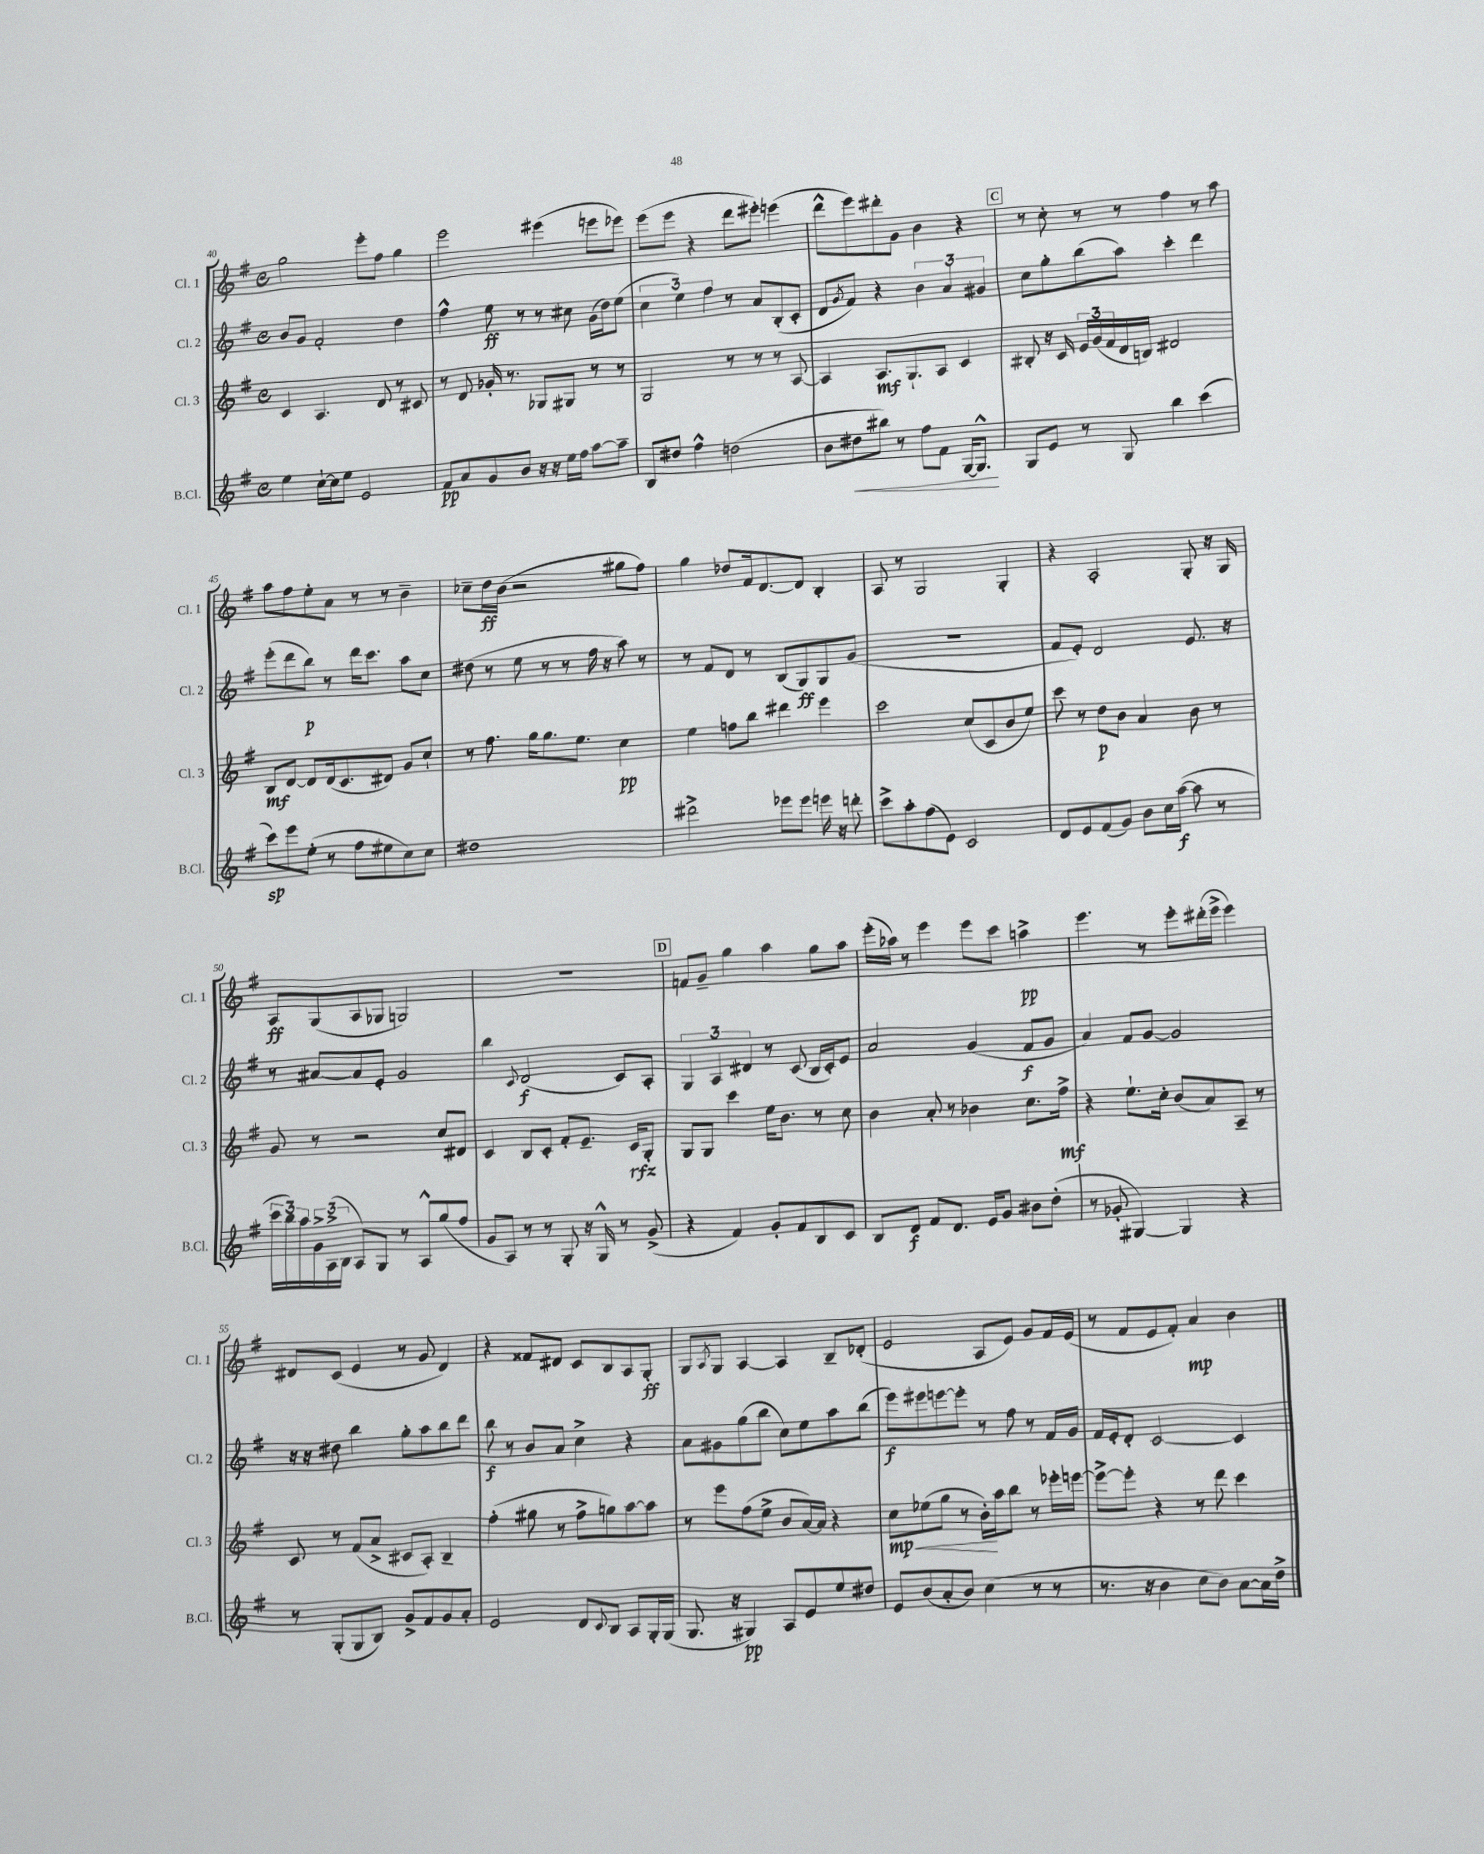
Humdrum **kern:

**kern	**kern	**kern	**kern
*staff4	*staff3	*staff2	*staff1
*clefG2	*clefG2	*clefG2	*clefG2
*k[f#]	*k[f#]	*k[f#]	*k[f#]
*M4/4	*M4/4	*M4/4	*M4/4
*met(c)	*met(c)	*met(c)	*met(c)
4ee	4c	8b	2gg
.	.	8g	.
[16cc`	4.A	2f#'	.
16cc]	.	.	.
8ee	.	.	.
2e	.	.	8eee'
.	8d	.	8ff#
.	8r	4dd	4gg
.	8c#	.	.
=	=	=	=
8f#	8r	4ff#^^	2eee
8a	8d	.	.
8g	16g-'	8ee	.
.	8.r	.	.
8b	.	8r	.
16r	8G-	8r	(4eee#
16r	.	.	.
16ee	8G#	8cc#	.
16ff#	.	.	.
[8aa	8r	(16g	8eee
.	.	16dd)	.
8aa~]	8r	(8ee	8eee-)
=	=	=	=
8B	2G	6cc	(8eee
8dd#	.	.	8eee
.	.	6ee)	.
4ff#^^	.	.	4r
.	.	6ff#	.
(2dd	8r	8r	8ddd
.	8r	8a	8eee#')
.	8r	(8B'	(4eee
.	[8A	8c'	.
=	=	=	=
8b	4A]	8d	8ddd^^
.	.	8qg	.
8dd#	.	8f#)	8eee)
8bb#)	8.A	4r	8ddd#'
8r	.	.	8g
.	8.G`	.	.
8ff#	.	6b	4b
8f#	8A	.	.
.	.	6a	.
[16G	4c	.	4r
8.G^^]	.	.	.
.	.	6g#	.
=	=	=	=
8G	8B#'	8cc	8r
8e	16r	8gg'	8cc'
.	16c	.	.
8r	24e	(8bb	8r
.	(24g	.	.
.	24f#	.	.
8G	16d	8aa)	8r
.	16B)	.	.
4bb	2d#	4ccc'	4ff#
(4ccc	.	4ddd	8r
.	.	.	8aa
=	=	=	=
8ccc)	8B	(8eee'	8aa
8eee	[8d	8ddd	8ff#
(8ee'	8d]	8bb)	8ee'
8r	(16d	8r	8a
.	8.c	.	.
8ff#	.	16ddd	8r
.	.	8.ccc	.
8ee#	8d#)	.	8r
8cc)	8g	8aa	4b~
8cc	8cc`	8cc	.
=	=	=	=
1dd#	8r	(8dd#	8cc-~
.	8.ff#	8r	16dd
.	.	.	(16b
.	.	8ee	2r
.	16gg	.	.
.	8.gg	8r	.
.	.	8r	.
.	8.ee	.	.
.	.	16ff#	.
.	.	16r	.
.	4cc	8aa)	8gg#
.	.	8r	8ff#)
=	=	=	=
2ddd#^	4ee	8r	4gg
.	.	8f#	.
.	8ff	8d	8dd-
.	8bb	8r	16f#
.	.	.	[8.d
8eee-	4ddd#	(8B	.
8eee-	.	8G)	8d]
16eee	4eee	8G	4B'
16r	.	.	.
8ddd'	.	(8g	.
=	=	=	=
8ccc^	2ccc	1r	8A
8aa'	.	.	8r
(8ff#	.	.	2G
8e)	.	.	.
2c	(8cc	.	.
.	8c	.	.
.	8b	.	4G'
.	8ee)	.	.
=	=	=	=
8d	8ccc	8f#	4r
8e	8r	8e')	.
(8f#	8dd	2d	2A'
8g)	8b	.	.
8b	4a	.	.
16cc	.	.	.
([16aa	.	.	.
8aa]	8b	8.e	8G'
8r	8r	.	16r
.	.	16r	16G
=	=	=	=
24ccc	8g	8r	8A
24bb)	.	.	.
24aa	.	.	.
24g^	8r	[8a#	(8G
(24A^	.	.	.
24B	.	.	.
8A)	2r	8a#]	8A
8G	.	8e'	8G-
8r	.	2g	2G)
8A^^	.	.	.
(8gg	8cc	.	.
8ff#	8d#	.	.
=	=	=	=
8g	4c	4bb	1r
8A)	.	.	.
.	.	8qqc	.
8r	8B	(2d	.
8r	8c'	.	.
8G'	8f#'	.	.
16r	8.e~	.	.
16G^^	.	.	.
8r	.	8c)	.
.	16c	.	.
(8g^	8G'	8A'	.
=	=	=	=
4r	8G	6G	8f
.	8G	.	8g~
.	.	6A	.
4f#)	4ccc	.	4gg
.	.	6d#	.
8g'	16ee	8r	4aa
.	8.b	.	.
8f#	.	(8c	.
8B	8r	16B	8gg
.	.	16c')	.
8c	8cc	8e	8aa
=	=	=	=
8B	4b	2a	(16eee'
.	.	.	16aa-)
8d	.	.	8r
8f#	8a'	.	4eee
8.d	8r	.	.
.	4b-	(4g	8eee
16e	.	.	.
8g	.	.	8ccc
8b#	8.cc	8f#	4aa^
(8dd'	.	8g	.
.	16ff#^	.	.
=	=	=	=
8r	4r	4a)	4.eee
8g-'	.	.	.
[4G#)	8.ee`	8f#	.
.	.	[8g	8r
.	16cc'	.	.
4G#]	(8b	2g]	8eee'
.	8a)	.	(16ddd#'
.	.	.	16eee^
4r	8A~	.	4eee)
.	8r	.	.
=	=	=	=
8r	8c	16r	8d#
.	.	16r	.
(8G'	8r	8dd#	(8c
8G	(8f#	4bb	4e
8B)	8a^	.	.
8g^	8c#	8gg'	8r
8f#	8A')	8aa	8g
8g	4B~	8bb	4d#)
8a'	.	8ddd	.
=	=	=	=
2e	(4ff#'	8bb	4r
.	.	8r	.
.	8gg#	8b	8f##
.	8r	8a	8d#
8d	8ff#^	4cc^	8c
8qqc	.	.	.
8B	8gg)	.	8B
8A	[8aa	4r	8A
16G'	8aa]	.	8G'
(16G	.	.	.
=	=	=	=
8.G	8r	8a	8G
.	.	.	8qA
.	8eee	8g#	8G
16r	.	.	.
4G#)	(8ff#	(8gg	[4A
.	8ee^	8bb	.
8A	8b	8cc)	4A]
8e	[16a)	8ee	.
.	16a]	.	.
8ee	4r	8aa	8B~
8dd#	.	(8bb	(8d-'
=	=	=	=
8e	8cc	8eee)	2e
(8b	(8ee-	8eee#	.
8a'	8gg	[8eee	.
8b)	8r	8eee']	.
(4cc	16b')	8r	8A
.	16aa	.	.
.	8bb	8ff#	8e)
8r	8r	8r	8g
8r	16eee-'	16f#	16f#
.	[16eee	16g	(16e
=	=	=	=
8.r	8eee^_	16f#	8r
.	.	16e'	.
.	8eee']	8d'	8f#
16r	.	.	.
4b	4r	[2c	8e
.	.	.	8f#')
8cc	8r	.	4a
8b)	8ddd	.	.
[8a	4ccc	4c]	4b
16a]	.	.	.
16dd^	.	.	.
==	==	==	==
*-	*-	*-	*-
